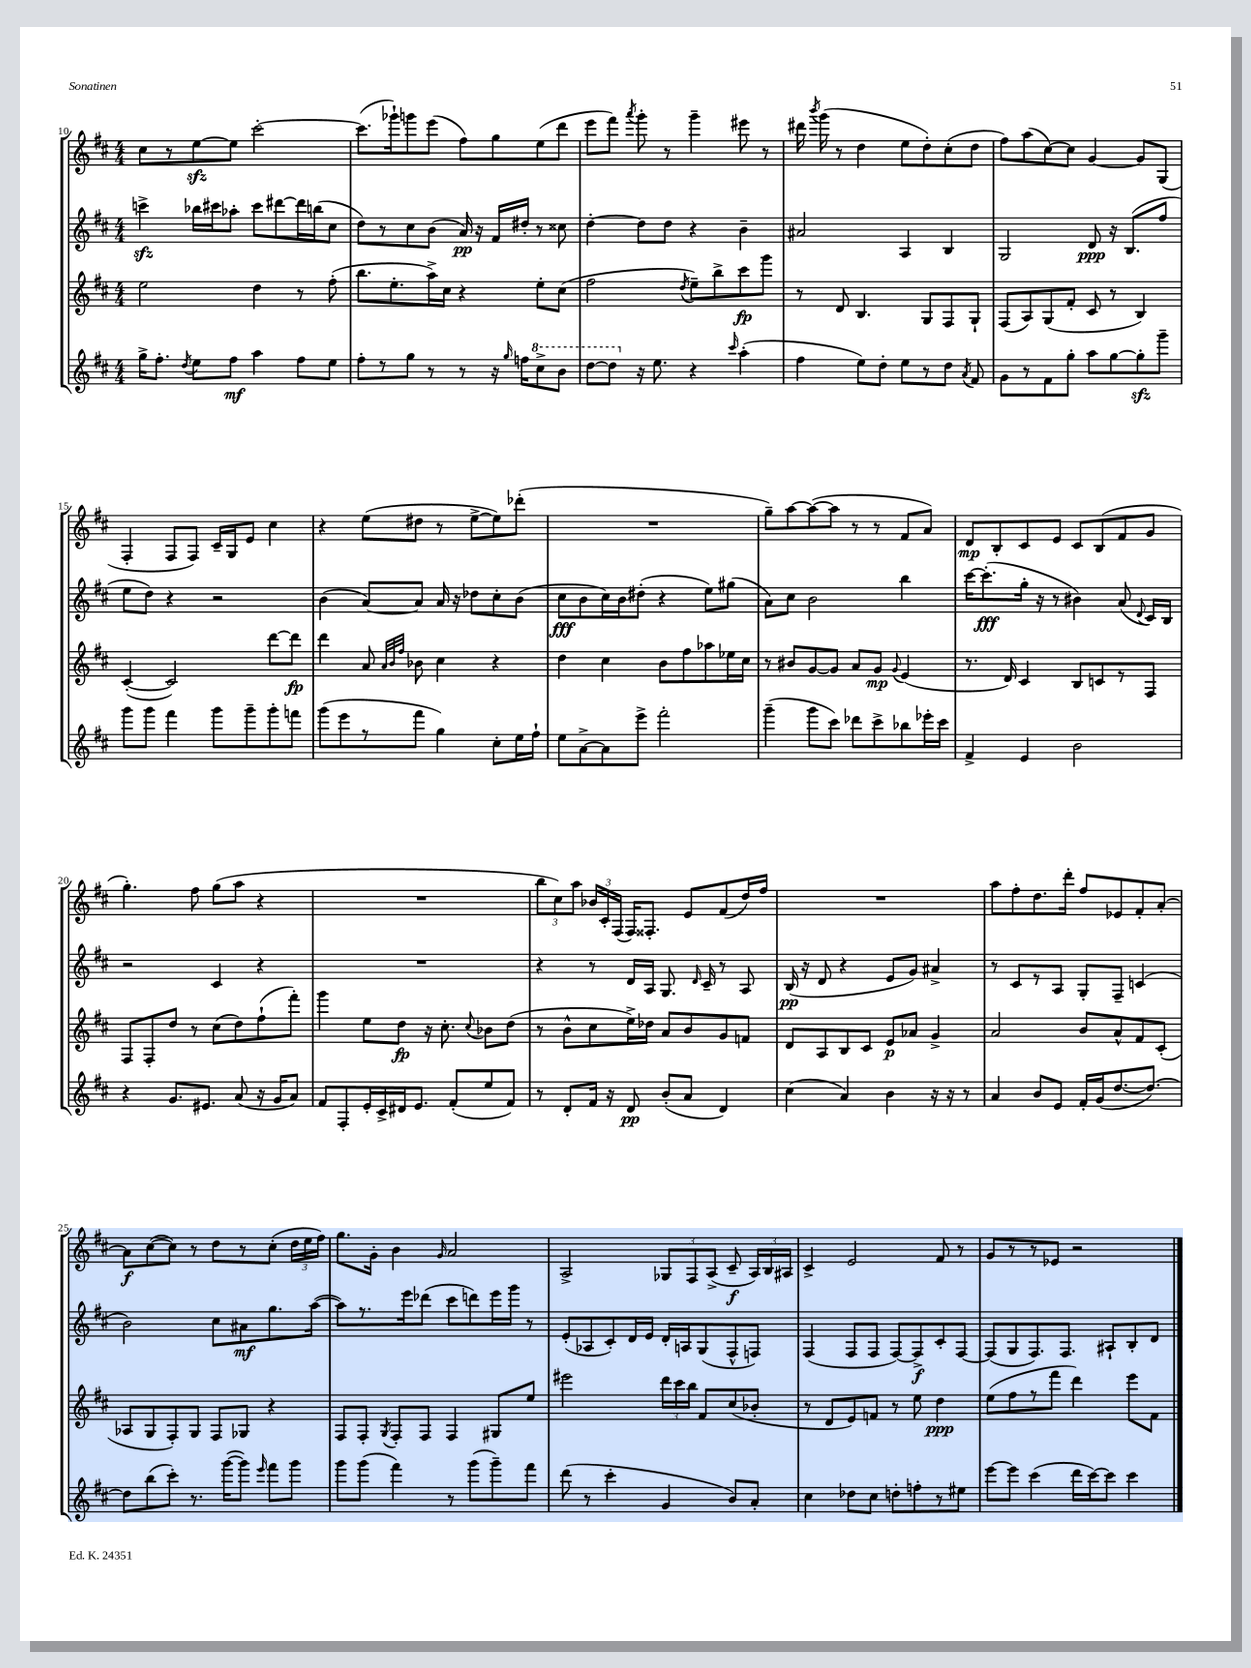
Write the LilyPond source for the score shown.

<<
\new StaffGroup <<
\new Staff = "s0" {
    \clef treble \key d \major \numericTimeSignature \time 4/4
    \autoBeamOff cis''8[ r8 e''8~\sfz e''8] cis'''2~-. |
    cis'''8.[( ges'''16-!) g'''8 e'''8]( fis''8[) g''8 e''8( d'''8] |
    e'''8[ fis'''8]) \acciaccatura { a'''8 } g'''8-. r8 g'''4-- eis'''8 r8 |
    dis'''16 \acciaccatura { b'''8 } g'''16( r8 d''4 e''8[ d''8-.) cis''8-.( d''8] |
    fis''8[) a''8( cis''8~) cis''8] g'4~ g'8[ g8]( |
    fis4-. fis8[ fis8]) cis'16[-- g16 e'8] cis''4 |
    r4 e''8[( dis''8] r8 e''8[~-> e''8) des'''8]-.( |
    R1 |
    g''8[--) a''8~ a''8~( a''8] r8 r8 fis'8[ a'8]) |
    d'8[\mp b8-. cis'8 e'8] cis'8[ b8( fis'8 g'8] |
    g''4.-.) fis''8 g''8[( a''8] r4 |
    R1 |
    \tuplet 3/2 { b''8[ cis''8) a''8] } \tuplet 3/2 { bes'16[ cis'16-. fis16]( } fis16[) fisis8.]-. e'8[ fis'8( d''16) fis''16] |
    R1 |
    a''8[ fis''8-. d''8. d'''16]-. fis''8[ ees'8 fis'8-. a'8]~-. |
    a'8[\f cis''8~( cis''8]) r8 d''8[ r8 cis''8]-.( \tuplet 3/2 { d''16[ e''16 fis''16]) } |
    g''8.[ g'16]-. b'4 \grace { g'16 } a'2 |
    a2-> \tuplet 3/2 { ges8[ fis8 a8]->( } cis'8--\f \tuplet 3/2 { a16[) b16 ais16] } |
    cis'4-> e'2 fis'8 r8 |
    g'8[ r8 r8 ees'8] r2 \bar "|." |
}
\new Staff = "s1" {
    \clef treble \key d \major \numericTimeSignature \time 4/4
    \autoBeamOff c'''4->\sfz bes''16[ cis'''16 aes''8]-. cis'''8[ dis'''8~ dis'''16 b''16( cis''8] |
    d''8[) r8 cis''8 b'8]( a'16\pp) r16 fis'16[ dis''16]-. r8 cisis''8 |
    d''4~-. d''8[ d''8] r4 b'4-- |
    ais'2 a4 b4 |
    g2 d'8\ppp r16 b8.[( fis''8] |
    e''8[ d''8]) r4 r2 |
    b'4( a'8[~) a'8] a'16 r16 des''8[ cis''8-. b'8]( |
    cis''8[\fff b'8 cis''16) b'16 dis''8]-.( r4 e''8[) gis''8]( |
    a'8[) cis''8] b'2 b''4 |
    cis'''16[~ cis'''8.-.\fff( g''16]-. r16 r8 bis'4) a'8( \appoggiatura { d'8 } cis'16[) b16] |
    r2 cis'4 r4 |
    R1 |
    r4 r8 d'16[ a16] g8. \grace { d'16 } cis'16-- r8 a8 |
    b16\pp( r16 d'8 r4 e'8[ g'8]) ais'4-> |
    r8 cis'8[ r8 a8] g8[-. fis8]-- c'4( |
    b'2) cis''8[ ais'8\mf g''8. a''16]~( |
    a''8[) r8. e'''16 des'''8]( cis'''8[ d'''8) e'''16 g'''16] r8 |
    e'8[-.( aes8 cis'8-.) d'16 e'16] d'16[-. a16 g8( fis8-^ f8]) |
    fis4( fis8[ fis8] fis8[~) fis8->\f cis'8-. fis8]~ |
    fis8[( g8 fis8.) fis8.] ais8[-! b8-. d'8] \bar "|." |
}
\new Staff = "s2" {
    \clef treble \key d \major \numericTimeSignature \time 4/4
    \autoBeamOff e''2 d''4 r8 fis''8-.( |
    b''8.[ e''8.-. a''16->) cis''16] r4 e''8[-. cis''8]( |
    fis''2 \acciaccatura { d''8 } e''8[--) b''8-> cis'''8\fp g'''8] |
    r8 d'8 b4. g8[ fis8 g8]-! |
    fis8[( a8) g8( fis'8]-. cis'8 r8 b4) |
    cis'4~-.( cis'2) d'''8[~ d'''8]\fp |
    d'''4 a'8 \grace { a'32[ b'32 fis''32] } bes'8 cis''4 r4 |
    d''4 cis''4 b'8[ fis''8 aes''8 ees''16 cis''16] |
    r8 bis'8[ g'8~ g'8] a'8[ g'8]\mp \appoggiatura { g'8 } e'4( |
    r8. d'16) cis'4 b8[ c'8 r8 fis8] |
    fis8[ fis8-. d''8] r8 cis''8[( d''8) fis''8-!( fis'''8]-.) |
    g'''4 e''8[ d''8]\fp r16 cis''8.-. \appoggiatura { cis''8 } bes'8[ d''8]( |
    r8 b'8[-^ cis''8 e''16->) des''16] a'8[ b'8 g'8 f'8] |
    d'8[ a8 b8 cis'8] e'8[\p aes'8] g'4-> |
    a'2 b'8[ a'8-^ fis'8 cis'8]-.( |
    aes8[ g8 fis8-.) g8] fis8[ ges8] r4 |
    fis8[ fis8]-. \acciaccatura { g8 } fis8[-. fis8] fis4 gis8[ e''8] |
    eis'''2 \tuplet 3/2 { d'''16[ cis'''16 b''16] } fis'8[ cis''8( bes'8]-. |
    r8 d'8[ e'8) f'8] r8 e''8 d''4\ppp |
    e''8[( fis''8 r8 fis'''8] d'''4) e'''8[ fis'8] \bar "|." |
}
\new Staff = "s3" {
    \clef treble \key d \major \numericTimeSignature \time 4/4
    \autoBeamOff g''16[-> fis''8.]-. \acciaccatura { d''8 } e''8[ fis''8]\mf a''4 fis''8[ e''8] |
    fis''8[-. r8 g''8] r8 r8 r16 \grace { g''16 } f''16[ \ottava #1 cis'''8-> b''8] |
    d'''8[~ d'''8] \ottava #0 r16 e''8. r4 \grace { cis'''16 } a''4-.( |
    fis''4 e''8[) d''8]-. e''8[ r8 d''8] \acciaccatura { a'8 } fis'8 |
    g'8[ r8 fis'8 g''8]-. a''8[ g''8~ g''8-.\sfz g'''8]-- |
    g'''8[ g'''8] fis'''4 g'''8[ g'''8-- g'''8-. f'''8] |
    g'''8[( e'''8 r8 fis'''8] g''4) cis''8[-. e''16 fis''16]-! |
    e''8[ a'8~-> a'8 e'''8]-> fis'''2-. |
    g'''4--( g'''8[ cis'''8]) des'''8[ cis'''8-> bes''8 ees'''16-. cis'''16] |
    fis'4-> e'4 b'2 |
    r4 g'8.[ eis'8.] a'8( r16 g'16[ a'8]) |
    fis'8[ fis8-. e'16-. cis'16-> dis'16 e'8.] fis'8[-.( e''8 fis'8]) |
    r8 d'8[-. fis'16] r16 d'8\pp b'8[-.( a'8] d'4) |
    cis''4( a'4) b'4 r16 r16 r8 |
    a'4 b'8[ e'8] fis'16[-. g'16( d''8.~ d''8.]~) |
    d''8[ b''8( cis'''8]-.) r8. g'''16[~( g'''8]) \grace { e'''16 } fis'''8[ g'''8] |
    g'''8[ g'''8]( fis'''4) r8 g'''8[( g'''8--) fis'''8] |
    d'''8( r8 cis'''4-. g'4 b'8[) a'8]-. |
    cis''4 des''8[ cis''8] d''8[-. f''8-. r8 eis''8] |
    e'''8[~ e'''8] cis'''4( d'''16[ cis'''16~) cis'''8] cis'''4 \bar "|." |
}
>>
>>
\layout { \context { \Score currentBarNumber = #10 } }
